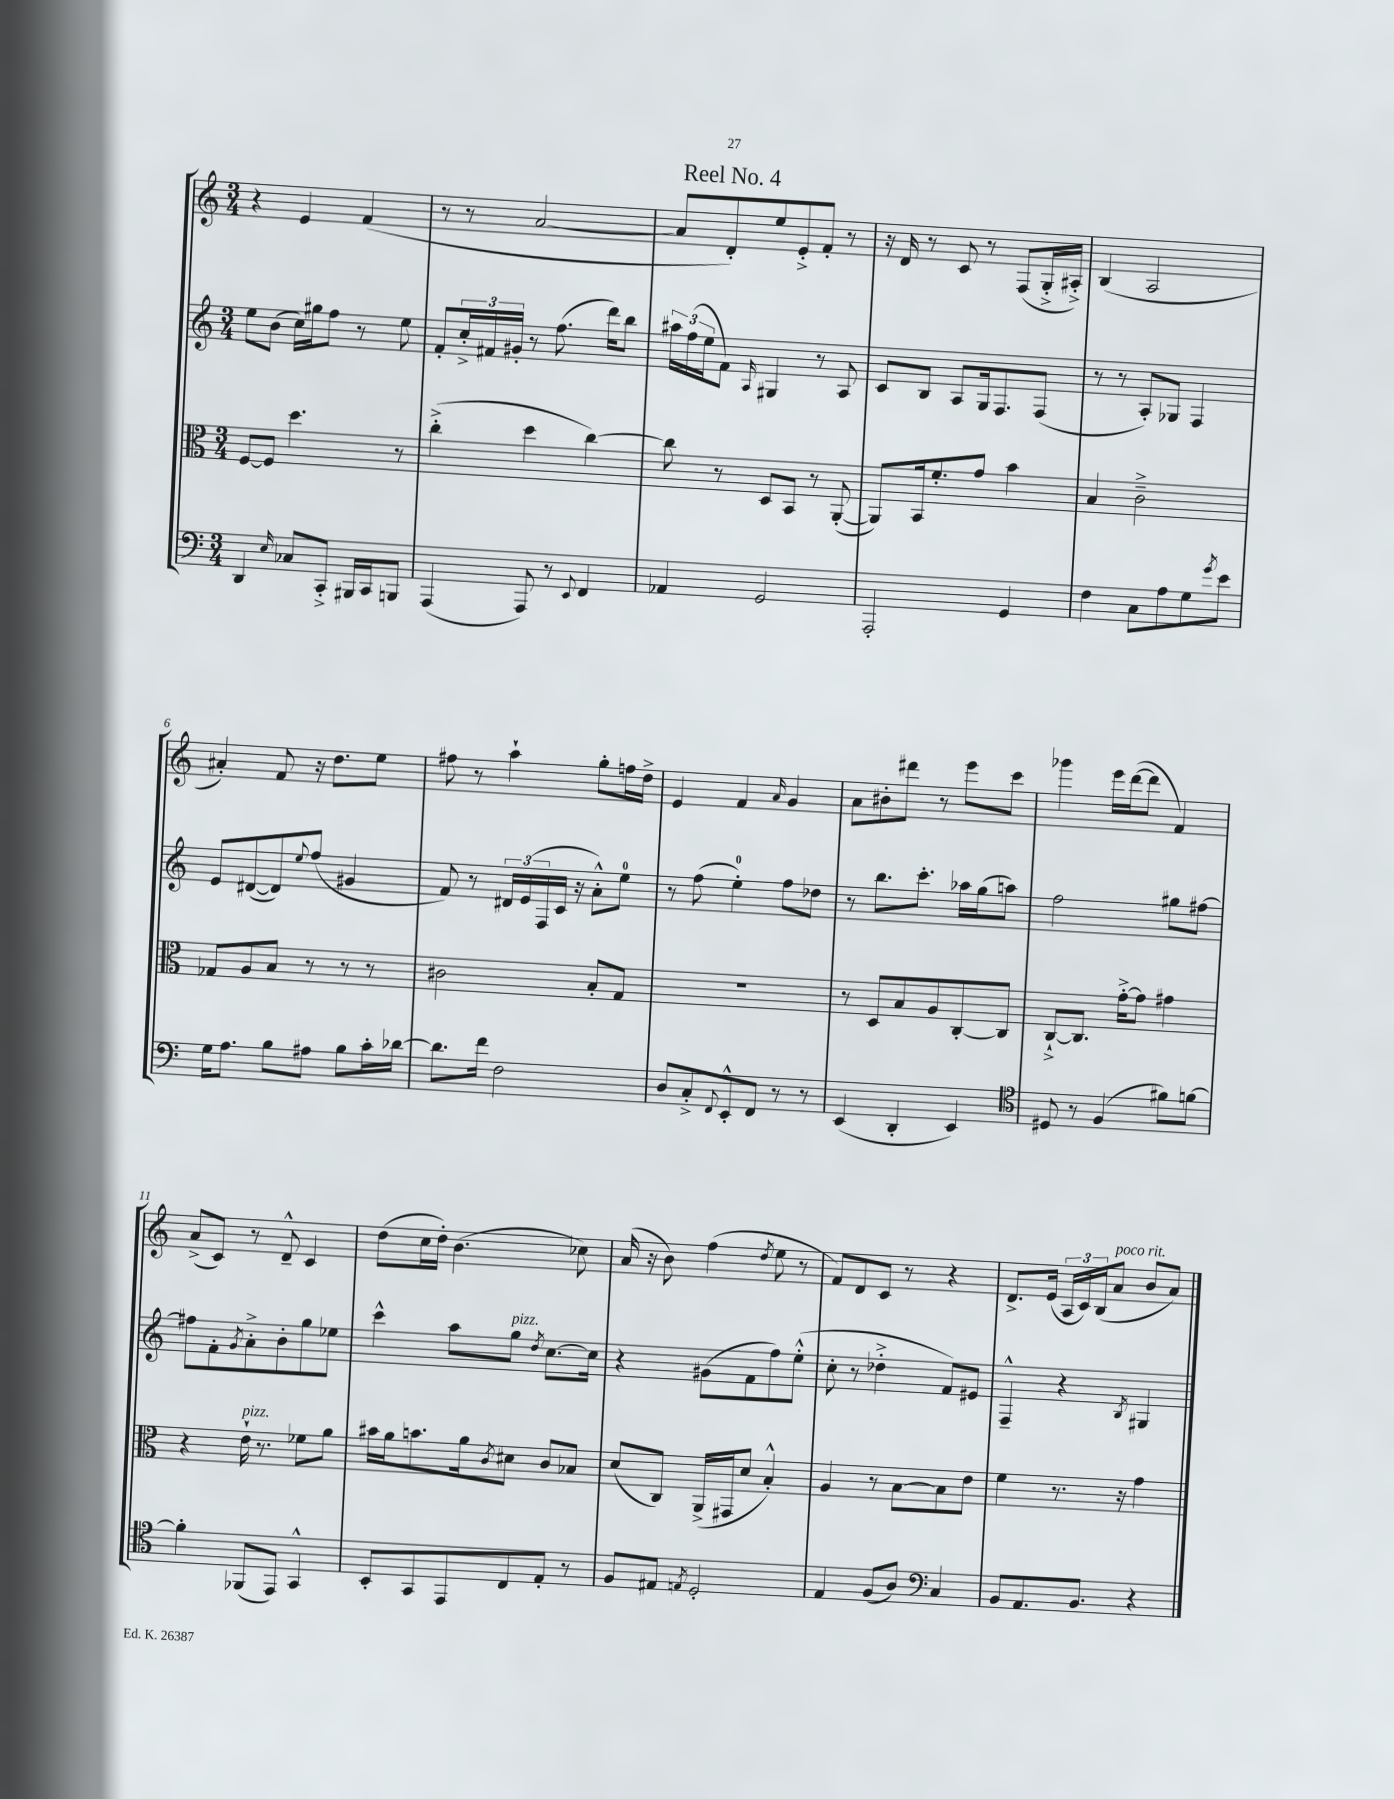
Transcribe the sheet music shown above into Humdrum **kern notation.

**kern	**kern	**kern	**kern
*part4	*part3	*part2	*part1
*staff4	*staff3	*staff2	*staff1
*clefF4	*clefC3	*clefG2	*clefG2
*k[]	*k[]	*k[]	*k[]
*M3/4	*M3/4	*M3/4	*M3/4
=1	=1	=1	=1
4DD/	[8F/L	8ee\L	4r
.	8F/J]	(8b\J	.
16qqE/	.	.	.
8C-X/L	4.dd\	16cc\LL)	4e/
.	.	16gg#X\J	.
8CC'^/J	.	8ff\J	.
16BBB#X/LL	.	8r	(4f/
16CC/J	.	.	.
8BBBn/J	8r	8ee\	.
=2	=2	=2	=2
(4AAA/	(4cc'^\	8f'/L	8r
.	.	24cc'^/L	8r
.	.	24f#X/	.
.	.	24g#X'/JJ	.
8AAA/)	4dd\	8r	[2a/
8r	.	(8.ff\	.
8qqEE/	.	.	.
4FF/	[4cc\)	.	.
.	.	16ddd\KL)	.
.	.	8bb\J	.
=3	=3	=3	=3
4AA-X/	8cc\]	24aa#X\LL	8a/L]
.	.	(24ff\	.
.	.	24ee\J	.
.	8r	8f\J)	8d'/)
.	.	16qqA/	.
2GG/	8D/L	4G#X/	8ee/
.	8BB/J	.	8e'^/
.	8r	8r	8f'/J
.	([8AA'/	8A/	8r
=4	=4	=4	=4
2AAA'/	8AA/L])	8c/L	16r
.	.	.	16d/
.	16BB/k	8B/J	8r
.	8.f'/	.	.
.	.	8A/L	8c/
.	8g/J	16G/k	8r
.	.	8.F/	.
4GG/	4b\	.	(8F/L
.	.	(8F/J	16G'^/L
.	.	.	16A#X'^/JJ)
=5	=5	=5	=5
4F\	4B/	8r	(4B/
.	.	8r	.
8C\L	2c~^\	8A'/L)	2A/
8A\	.	8G-X/J	.
8G\	.	4F/	.
8qg/	.	.	.
8e\J	.	.	.
!!LO:LB:g=z
=6	=6	=6	=6
16G\KL	8G-X/L	8e/L	4a#X'/)
8.A\J	.	.	.
.	8A/	([8d#X/	.
8B\L	8B/J	8d#/])	8f/
.	.	8qqee/	.
8A#X\J	8r	(8ff/J	16r
.	.	.	8.dd\L
8B\L	8r	4g#X/	.
16c'\L	8r	.	8ee\J
[16d-X\JJ	.	.	.
=7	=7	=7	=7
8.d-\L]	2c#X\	8f/)	8ff#X\
.	.	8r	8r
16f\Jk	.	.	.
2F\	.	24d#X/LL	4aa`\
.	.	(24e/	.
.	.	24F/	.
.	.	16c/JJ	.
.	.	16r	.
.	8B'/L	8a'^^\L)	8gg'\L
.	8G/J	8ee\J	16ffn\L
.	.	.	16dd^\JJ
=8	=8	=8	=8
8D/L	2.r	8r	4e/
8C'^/	.	(8ff\	.
8qqFF/	.	.	.
8EE'^^/	.	4ee'\)	4f/
8FF/J	.	.	.
.	.	.	16qqa/
8r	.	8ff\L	4g/
8r	.	8dd-X\J	.
=9	=9	=9	=9
(4EE/	8r	8r	8a\L
.	8D/L	8.bb\L	8b#X'\
4DD'/	8B/	.	8ddd#X\J
.	.	8.ccc'\J	.
.	8A/	.	8r
4EE/)	[8C'/	16aa-X\LL	8eee\L
.	.	(16gg\J	.
.	8C/J]	8aan\J)	8ccc\J
=10	=10	=10	=10
*clefC4	*	*	*
8D#X/	[8C`^/L	2ff\	4ggg-X\
8r	8.C/J]	.	.
(4F/	.	.	16eee\LL
.	[16g'^\KL	.	([16ddd\J
.	8g\J]	.	8ddd\J]
8f#X\L)	4g#X\	8gg#X\L	4f/)
[8fn\J	.	[8ff#X\J	.
!!LO:LB:g=z
=11	=11	=11	=11
4f'\]	4r	8ff#X\L]	(8a^/L
.	.	8f'\	8c/J)
.	.	8qg/	.
!	!LO:TX:a:i:t=pizz.	!	!
(8FF-X/L	16e`\	8a'^\	8r
.	8.r	.	.
8EE/J)	.	8b'\	8d~^^/
4GG^^/	8f-X\L	8gg\	4c/
.	8a\J	8ee-X\J	.
=12	=12	=12	=12
8BB'/L	16b#X\LL	4ccc^^\	(8dd\L
.	16a\J	.	.
8GG/	8.bn\	.	16cc\L
.	.	.	16dd'\JJ)
8EE/	.	8aa\L	(4.b\
.	16a\k	.	.
.	8qc/	.	.
!	!	!LO:TX:a:i:t=pizz.	!
8C/	8d#X\J	8gg\J	.
.	.	8qdd/	.
8E'/J	8c/L	[8.cc\L	.
8r	8B-X/J	.	8cc-X\)
.	.	16cc\Jk]	.
=13	=13	=13	=13
8F/L	(8d/L	4r	(16a/
.	.	.	16r
8E#X/J	8C/J)	.	8b\)
8qEn/	.	.	.
2D'/	(16AA^/LL	(8g#X\L	(4ff\
.	16GG#X/J	.	.
.	8d/J	8f\	.
.	.	.	8qdd/
.	4B'^^/)	8ff\)	8ee\
.	.	(8ee'^^\J	8r
=14	=14	=14	=14
4E/	4A/	8cc'\	8f/L)
.	.	8r	8d/
(8F/L	8r	4dd-X'^\	8c/J
8A/J)	[8B\L	.	8r
*clefF4	*	*	*
4C/	8B\]	8f/L)	4r
.	8e\J	8e#X/J	.
=15	=15	=15	=15
8BB/L	4f\	4F~^^/	8.d^/L
8.AA/	.	.	.
.	.	.	(16e/Jk
.	8.r	4r	24A/LL
.	.	.	24c/)
8.BB/J	.	.	.
.	.	.	(24B/J
!	!	!	!LO:TX:a:i:t=poco rit.
.	.	.	8a/J
.	16r	.	.
.	.	8qB/	.
4r	4g\	4G#X/	8b/L
.	.	.	8a/J)
==	==	==	==
*-	*-	*-	*-
